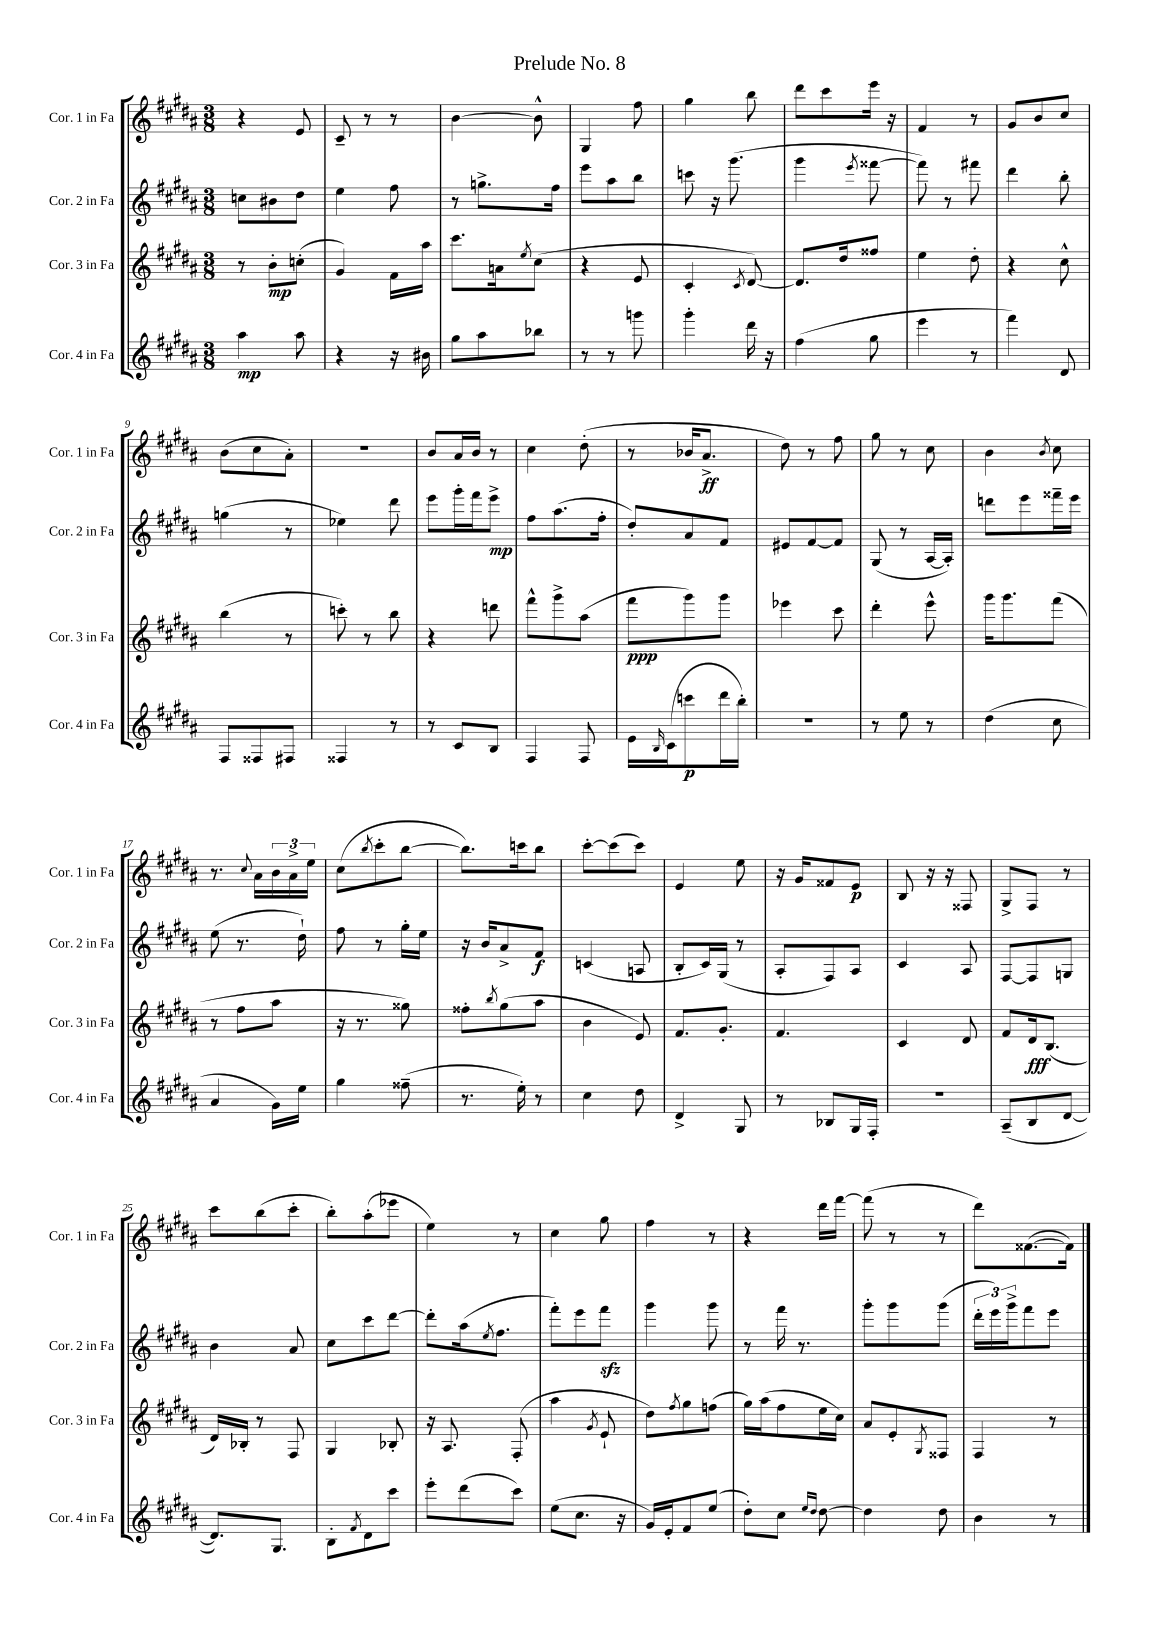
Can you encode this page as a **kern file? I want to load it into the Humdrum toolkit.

**kern	**kern	**kern	**kern
*staff4	*staff3	*staff2	*staff1
*clefG2	*clefG2	*clefG2	*clefG2
*k[f#c#g#d#a#]	*k[f#c#g#d#a#]	*k[f#c#g#d#a#]	*k[f#c#g#d#a#]
*M3/8	*M3/8	*M3/8	*M3/8
4aa#	8r	8cc	4r
.	8b'	8b#	.
8aa#	(8cc'	8dd#	8e
=	=	=	=
4r	4g#)	4ee	8c#~
.	.	.	8r
16r	16f#	8ff#	8r
16b#	16aa#	.	.
=	=	=	=
8gg#	8.ccc#	8r	[4b
8aa#	.	8.gg^	.
.	16a	.	.
.	8qee	.	.
8bb-	(8cc#	.	8b^^]
.	.	16ff#	.
=	=	=	=
8r	4r	8eee	4G#
8r	.	8aa#	.
8ggg	8e	8bb	8ff#
=	=	=	=
4ggg#'	4c#'	8ccc	4gg#
.	.	16r	.
.	.	(8.ggg#	.
.	8qc#	.	.
16ddd#	[8d#)	.	8bb
16r	.	.	.
=	=	=	=
(4ff#	8.d#]	4ggg#	8ddd#
.	.	.	8ccc#
.	16dd#	.	.
.	.	8qeee	.
8gg#	8ff##	[8fff##	16eee
.	.	.	16r
=	=	=	=
4eee	4ee	8fff##])	4f#
.	.	8r	.
8r	8dd#'	8fff#	8r
=	=	=	=
4fff#)	4r	4ddd#	8g#
.	.	.	8b
8d#	8cc#^^	8bb'	8cc#
=	=	=	=
8F#	(4bb	(4gg	(8b
8F##	.	.	8cc#
8F#	8r	8r	8a#')
=	=	=	=
4F##	8ccc')	4ee-)	4.r
.	8r	.	.
8r	8bb	8ddd#	.
=	=	=	=
8r	4r	8eee	8b
8c#	.	16ggg#'	16a#
.	.	16fff#	16b
8B	8ddd	8eee^	8r
=	=	=	=
4F#	8fff#^^	8ff#	4cc#
.	8ggg#^	(8.aa#	.
8F#	(8aa#	.	(8dd#'
.	.	16ff#'	.
=	=	=	=
16e	8fff#	8dd#')	8r
16qqB	.	.	.
(16c#	.	.	.
8ccc	8ggg#)	8a#	16b-
.	.	.	8.a#^
16ddd#	8ggg#	8f#	.
16bb')	.	.	.
=	=	=	=
4.r	4eee-	8e#	8dd#)
.	.	[8f#	8r
.	8ccc#	8f#]	8ff#
=	=	=	=
8r	4ddd#'	(8G#	8gg#
8ee	.	8r	8r
8r	8eee^^	[16A#	8cc#
.	.	16A#'])	.
=	=	=	=
(4dd#	16ggg#	8ddd	4b
.	8.ggg#	.	.
.	.	8eee	.
.	.	.	8qb
8cc#	(8fff#	16fff##~	8cc#
.	.	16eee	.
=	=	=	=
4a#	8r	(8ee	8.r
.	8ff#	8.r	.
.	.	.	8qqcc#
.	.	.	16a#
16g#)	8aa#	.	24b
.	.	.	24a#^
16ee	.	16dd#`)	.
.	.	.	24ee
=	=	=	=
4gg#	16r	8ff#	(8cc#
.	8.r	.	.
.	.	.	8qbb
.	.	8r	8ccc#'
(8ff##~	8gg##)	16gg#'	[8bb
.	.	16ee	.
=	=	=	=
8.r	8ff##'	16r	8.bb])
.	.	16b	.
.	8qbb	.	.
.	(8gg#	8a#^	.
16ee')	.	.	16ccc
8r	8aa#	8f#	8bb
=	=	=	=
4cc#	4b	(4c	[8ccc#'
.	.	.	(8ccc#]
8dd#	8e)	8A	8ccc#)
=	=	=	=
4d#^	8.f#	8B'	4e
.	.	16c#)	.
.	8.g#'	(16G#	.
8G#	.	8r	8ee
=	=	=	=
8r	4.f#	8A#'	16r
.	.	.	16g#
8B-	.	8F#)	8f##
16G#	.	8A#	8e
16F#'	.	.	.
=	=	=	=
4.r	4c#	4c#	8B
.	.	.	16r
.	.	.	16r
.	8d#	8A#	8F##
=	=	=	=
(8A#~	8f#	[8F#	8G#^
8B	16d#	8F#]	8F#
.	(8.B	.	.
[8d#	.	8G	8r
=	=	=	=
8.d#])	16d#)	4b	8ccc#
.	16B-'	.	.
.	8r	.	(8bb
8.G#	.	.	.
.	8F#	8a#	8ccc#'
=	=	=	=
8B'	4G#	8cc#	8bb')
8qf#	.	.	.
8d#	.	8ccc#	(8aa#'
8ccc#	8B-'	[8ddd#	8eee-
=	=	=	=
8eee'	16r	8ddd#']	4ee)
.	8.A#	.	.
(8ddd#	.	(16aa#	.
.	.	8qee	.
.	.	8.ff#	.
8ccc#)	(8F#'	.	8r
=	=	=	=
(8ee	4aa#	8fff#')	4cc#
8.cc#	.	8eee	.
.	8qg#	.	.
.	8e`	8fff#	8gg#
16r	.	.	.
=	=	=	=
16g#)	8dd#)	4ggg#	4ff#
16e'	.	.	.
.	8qff#	.	.
8f#	8gg#	.	.
(8ee	(8ff	8ggg#	8r
=	=	=	=
8dd#')	16gg#)	8r	4r
.	(16aa#	.	.
8cc#	8ff#	16fff#	.
.	.	8.r	.
16qqee	.	.	.
16qqdd#	.	.	.
[8dd#	16ee	.	16ddd#
.	16cc#)	.	[16fff#
=	=	=	=
4dd#]	8a#	8ggg#'	(8fff#]
.	8e'	8ggg#	8r
.	8qG#	.	.
8dd#	8F##	(8ggg#	8r
=	=	=	=
4b	4F#	24ddd#'	8ddd#)
.	.	24eee)	.
.	.	24ggg#^	.
.	.	8fff#	([8.f##
8r	8r	8eee	.
.	.	.	16f##])
==	==	==	==
*-	*-	*-	*-
